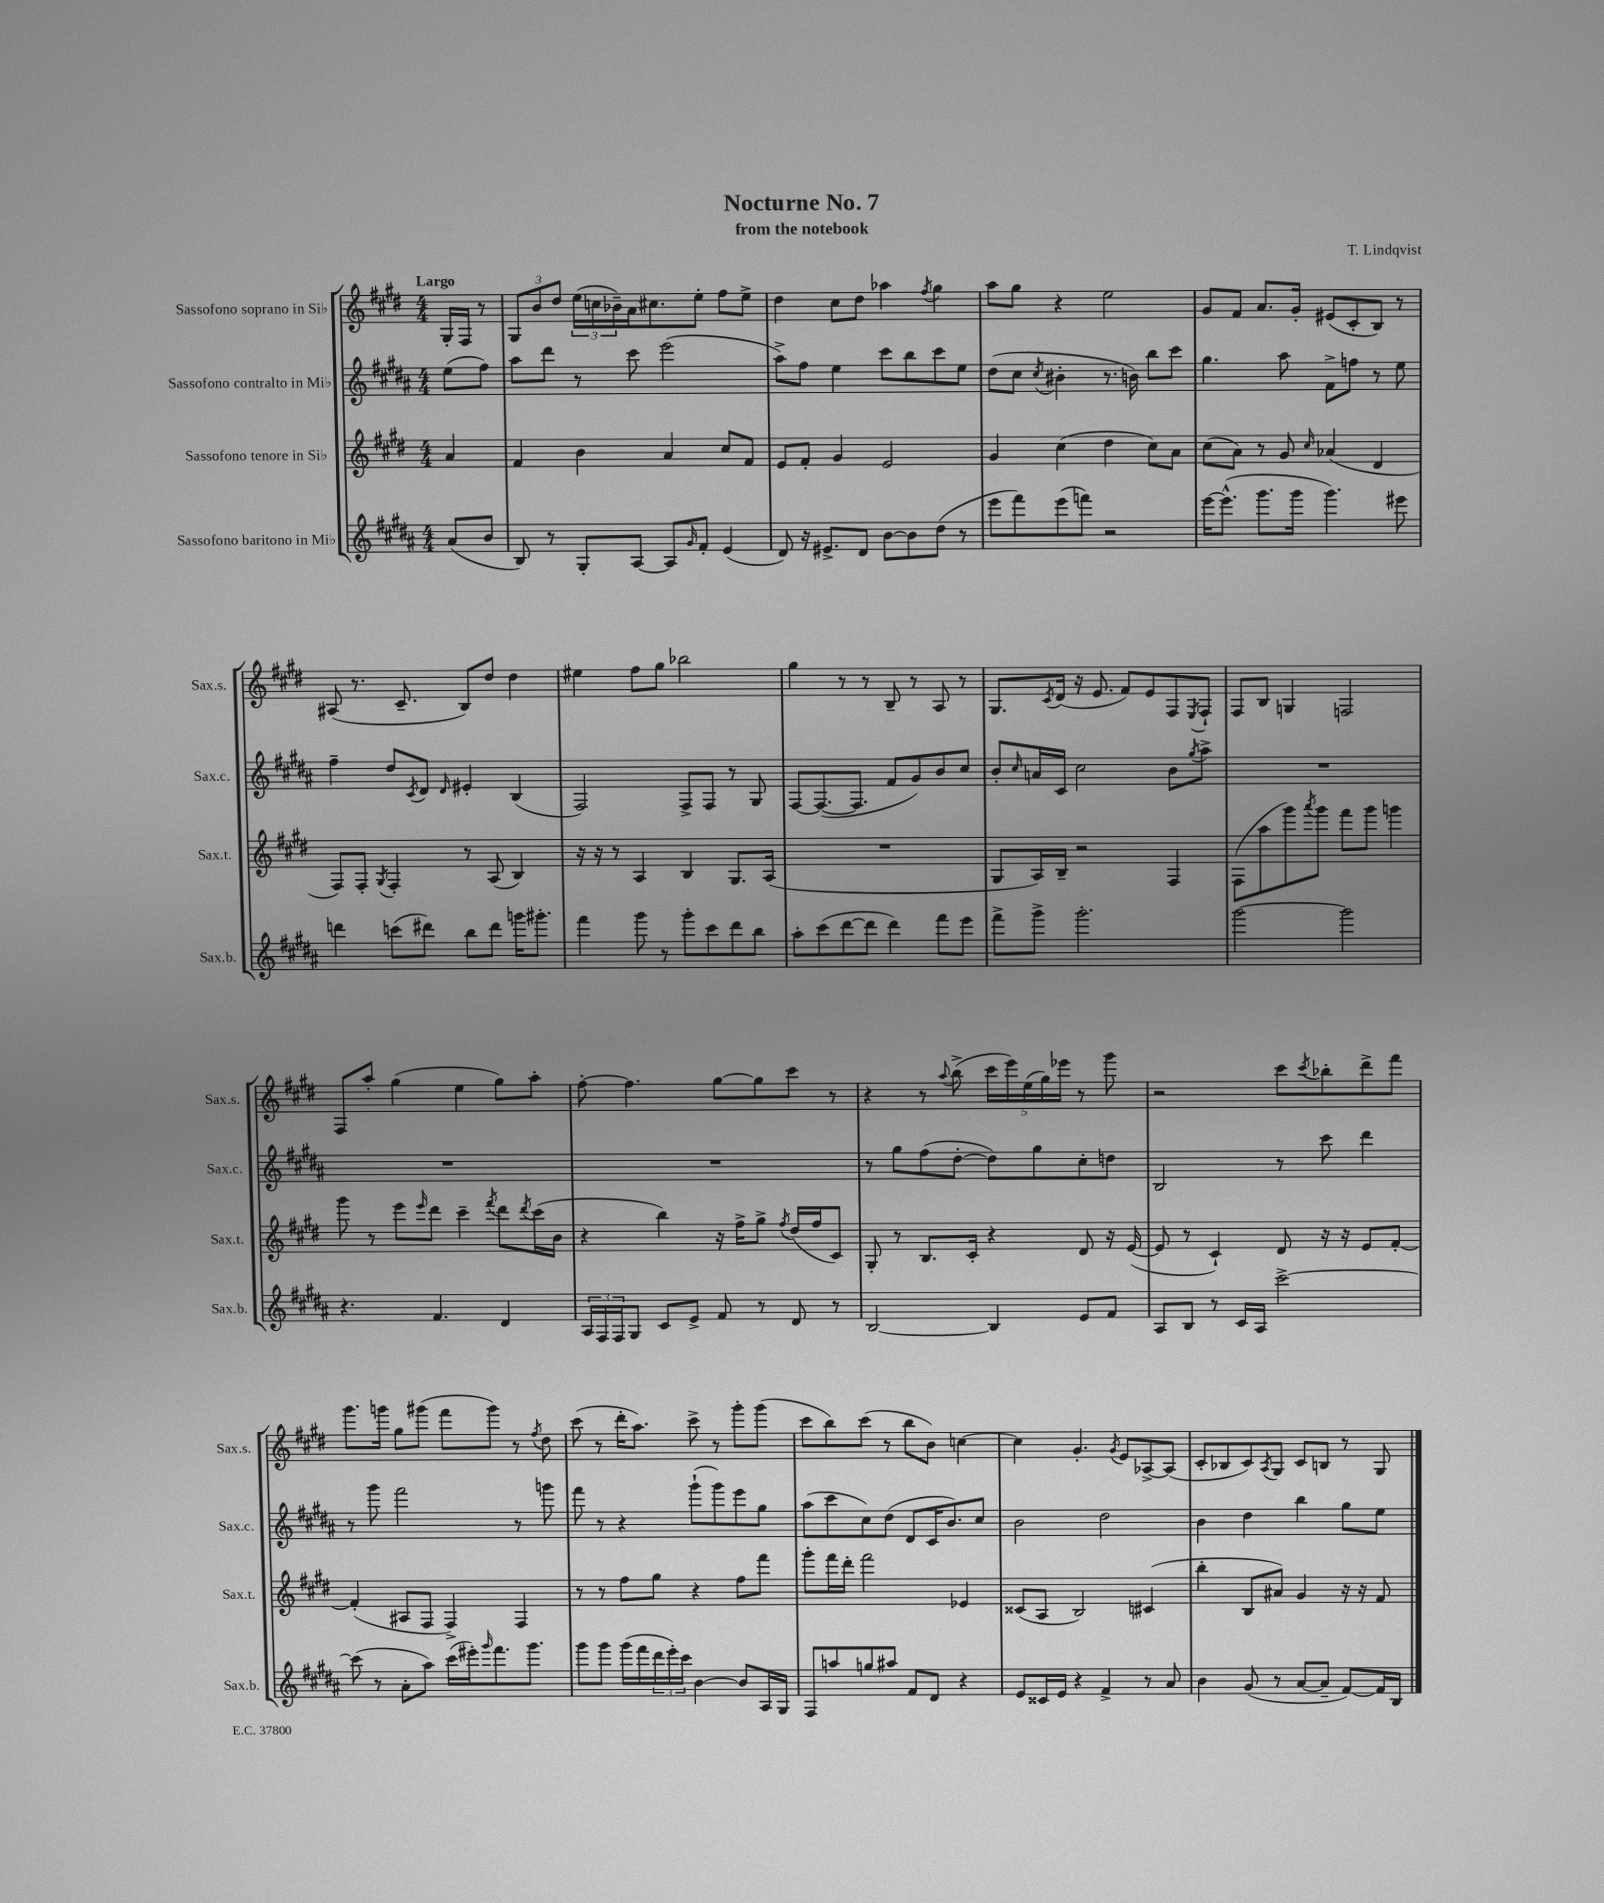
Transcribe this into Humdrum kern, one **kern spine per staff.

**kern	**kern	**kern	**kern
*staff4	*staff3	*staff2	*staff1
*clefG2	*clefG2	*clefG2	*clefG2
*k[f#c#g#d#a#]	*k[f#c#g#d#]	*k[f#c#g#d#a#]	*k[f#c#g#d#]
*M4/4	*M4/4	*M4/4	*M4/4
(8a#	4a	(8ee	16G#'
.	.	.	16F#
8b	.	8ff#)	8r
=	=	=	=
8B)	4f#	8aa#	12G#
.	.	.	12b
8r	.	8ddd#	.
.	.	.	12dd#
8G#'	4b	8r	(24ee
.	.	.	24cc
.	.	.	24b-~)
[8A#	.	8ccc#	16a
.	.	.	8.cc#
8A#]	4a	(2eee	.
16qqg#	.	.	.
8f#'	.	.	8ee'
(4e	8cc#	.	8ff#
.	8f#	.	8ee^
=	=	=	=
8d#)	8e	8aa#^)	4dd#
16r	8f#'	8ff#	.
8.e#^	.	.	.
.	4g#	4ee	8cc#
8d#	.	.	8dd#
[8b	2e	8ccc#	4aa-
8b]	.	8bb	.
.	.	.	8qff#
(8dd#	.	8ccc#	4gg#
8r	.	8ee	.
=	=	=	=
8eee	4g#	(8dd#	8aa
8fff#)	.	8cc#	8gg#
.	.	8qcc#	.
(8eee	(4cc#	4b#'	4r
8fff)	.	.	.
2r	4dd#	8.r	2ee
.	.	16b)	.
.	8cc#)	8bb	.
.	8a	8ccc#	.
=	=	=	=
[16eee	(8cc#	4.gg#	8g#
(8.eee^^]	.	.	.
.	8a)	.	8f#
8.ggg#	8r	.	8.a
.	8g#	8aa#	.
16ggg#	.	.	16g#'
.	16qqcc#	.	.
4.ggg#)	(4a-	8f#^	(8e#
.	.	8ff	8c#'
.	4d#	8r	8B)
8eee#	.	8ee	8r
=	=	=	=
4ddd	8F#)	4ff#~	(8A#
.	8F#'	.	8.r
.	8qG#	.	.
(8ccc	4F#'	8dd#	.
.	.	.	8.c#~
.	.	8qc#	.
8ddd#)	.	8d#	.
.	.	16qqd#	.
8bb	8r	4e#'	8B)
8ddd#	(8A	.	8dd#
16ggg	4B)	(4B	4dd#
8.ggg#'	.	.	.
=	=	=	=
4fff#	16r	2F#)	4ee#
.	16r	.	.
.	8r	.	.
8ggg#	4A	.	8ff#
8r	.	.	8gg#
8ggg#'	4B	8F#^	2bb-
8ccc#	.	8F#	.
8ddd#	8.G#	8r	.
8bb	.	8G#	.
.	(16A	.	.
=	=	=	=
8aa#'	1r	[8F#	4gg#
(8ccc#	.	(8.F#_	.
[8ddd#	.	.	8r
.	.	8.F#]	.
8ddd#]	.	.	8r
4ddd#)	.	8f#	8B~
.	.	8g#)	8r
8fff#	.	8b	8A
8eee	.	8cc#	8r
=	=	=	=
8fff#^	8G#	8b'	8.G#
.	.	16qqcc#	.
8ggg#^	16A)	16a	.
.	.	.	8qc#
.	16B~	16c#	(16d#
2.ggg#'	2r	2cc#	16r
.	.	.	8.e
.	.	.	8f#)
.	.	.	8e
.	4F#	8b	8F#
.	.	8qgg#	8qE
.	.	8aa#^	8F#`
=	=	=	=
[2ggg#	(8F#	1r	8F#
.	8aa	.	8B
.	8ggg#)	.	4G
.	8qaaa	.	.
.	8ggg#	.	.
2ggg#]	8fff#	.	2F
.	8ggg#	.	.
.	4ggg	.	.
=	=	=	=
4.r	8ggg#	1r	8F#
.	8r	.	8aa'
.	8eee	.	(4gg#
.	16qqeee	.	.
4.f#	8ddd#	.	.
.	4ccc#~	.	4ee
.	8qfff#	.	.
4d#	8ddd#	.	8gg#)
.	8qddd#	.	.
.	(16ccc#	.	8aa'
.	16b	.	.
=	=	=	=
24A#	4r	1r	[8ff#'
24F#	.	.	.
24F#	.	.	.
8G#	.	.	4.ff#]
8c#	4bb)	.	.
8e^	.	.	.
8f#	16r	.	[8gg#
.	16ff#^	.	.
8r	8gg#^	.	8gg#]
.	8qff#	.	.
8d#	(16dd#	.	8ccc#
.	16ff#	.	.
8r	8c#)	.	8r
=	=	=	=
[2B	8G#'	8r	4r
.	8r	8gg#	.
.	8.B	(8ff#	8r
.	.	.	8qqaa
.	.	[8dd#'	(8bb^
.	16c#'	.	.
4B]	4r	8dd#])	20ccc#
.	.	.	20eee)
.	.	.	(20ee
.	.	8gg#	.
.	.	.	20gg#)
.	.	.	20eee-
8e	8d#	8cc#'	8r
8f#	16r	8dd	8ggg#
.	([16e	.	.
=	=	=	=
8A#	8e]	2B	2r
8B	8r	.	.
8r	4c#`)	.	.
16c#	.	.	.
16A#	.	.	.
[2ccc#^	8d#	8r	8ccc#
.	.	.	8qccc#
.	16r	8ccc#	8bb-'
.	16r	.	.
.	8e	4ddd#	8ddd#^
.	[8f#'	.	8fff#
=	=	=	=
(8ccc#]	(4f#']	8r	8.ggg#
8r	.	8ggg#	.
.	.	.	16ggg
8a#'	8A#	2fff#	8gg#
8aa#)	8F#	.	(8ggg#
(16ccc#	4F#^)	.	8fff#
16eee#')	.	.	.
16qqggg#	.	.	.
8.fff#	.	.	8ggg#)
.	4F#	8r	8r
8.ggg#	.	.	.
.	.	.	8qff#
.	.	8ggg	8dd#
=	=	=	=
8ggg#	8r	8fff#	(8ccc#
8ggg#	8r	8r	8r
(16ggg#	8ff#	4r	16ddd#'
16fff#	.	.	8.aa)
24ddd#	8gg#	.	.
24eee')	.	.	.
24ccc#	.	.	.
[4b	4r	(8ggg#`	8ccc#^
.	.	8ggg#)	8r
8b]	8ff#	8eee	8ggg#'
16A#	8fff#	8gg#	(8ggg#
16G#	.	.	.
=	=	=	=
8F#	8ggg#'	(8aa#	8ccc#
8aa	16fff#	8ccc#	8bb)
.	16ddd#'	.	.
8gg	2fff#	8cc#)	(8ccc#
8aa#	.	(8dd#	8r
8f#	.	8d#	8bb
8d#	.	16c#	8b)
.	.	8.b)	.
4r	4e-	.	[4cc
.	.	8cc#	.
=	=	=	=
8e	(8c##	2b	4cc]
16c##	8A	.	.
16e	.	.	.
4r	2B)	.	4.g#'
4f#^	.	2dd#	.
.	.	.	8qg#
.	.	.	8e
8r	(4c#	.	[8A-^
8a#	.	.	(8A-]
=	=	=	=
4b	4bb'	4b	8c#'
.	.	.	8B-
(8g#	8B	4dd#	8c#)
.	.	.	8qA
8r	8a#)	.	8G#
[8a#	4g#	4bb	8c#
8a#~]	.	.	8B
[8f#)	16r	8gg#	8r
.	16r	.	.
16f#]	8f#	8ee	8G#
16B	.	.	.
==	==	==	==
*-	*-	*-	*-
